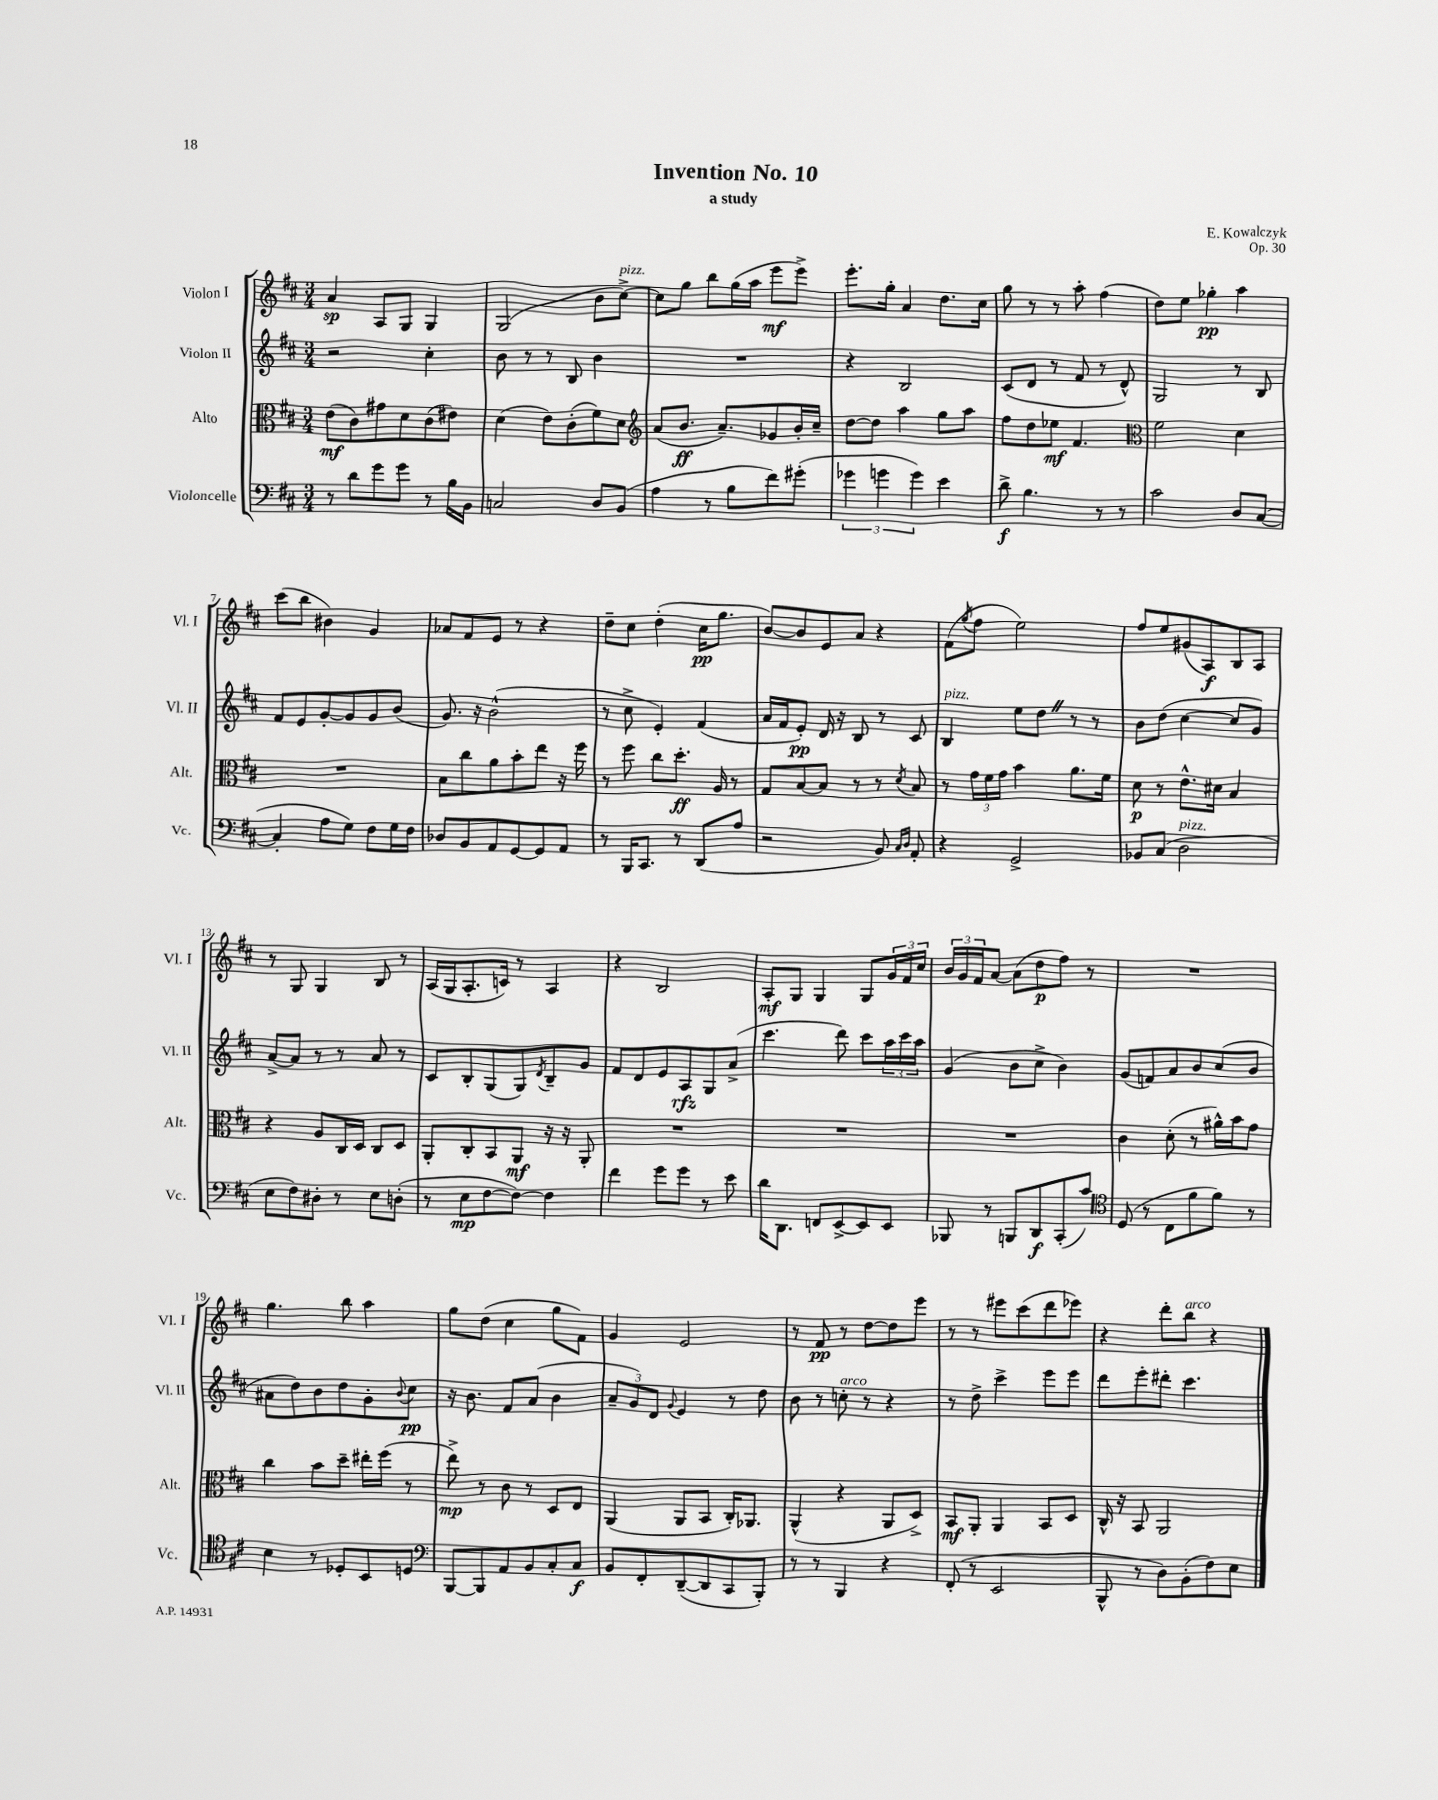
\header { title = "Invention No. 10" composer = "E. Kowalczyk" subtitle = "a study" opus = "Op. 30" }
<<
\new StaffGroup <<
\new Staff = "s0" \with { instrumentName = "Violon I" shortInstrumentName = "Vl. I" } {
    \clef treble \key d \major \numericTimeSignature \time 3/4
    a'4\sp a8 g8 g4 |
    g2( b'8 cis''8~->^\markup { \italic "pizz." }) |
    cis''8 g''8 b''8 g''16( a''16 e'''8\mf e'''8->) |
    e'''8.-. g''16-. a'4 d''8. cis''16 |
    g''8 r8 r8 a''8-. fis''4( |
    d''8) e''8 ges''4-.\pp a''4 |
    cis'''8( b''8 bis'4) g'4 |
    aes'8 fis'8 e'8 r8 r4 |
    d''8-- cis''8 d''4-.( cis''16\pp g''8. |
    b'8~) b'8 e'8 a'8 r4 |
    fis'8( \acciaccatura { g''8 } fis''8 e''2) |
    fis''8 e''8 gis'8( a8\f) b8 a8 |
    r8 g8 g4 b8 r8 |
    a16( g16 a8.-. c'16) r8 a4 |
    r4 b2 |
    a8-.\mf g8 g4 g8 \tuplet 3/2 { g'16 fis'16 cis''16 } |
    \tuplet 3/2 { b'16 g'16 fis'16 } a'8~ a'8( d''8\p fis''8) r8 |
    R2. |
    g''4. b''8 a''4 |
    g''8 d''8( cis''4 g''8 fis'8) |
    g'4 e'2 |
    r8 fis'8\pp r8 d''8~ d''8 e'''8 |
    r8 r8 eis'''8 cis'''8( d'''8 ees'''8) |
    r4 d'''8-. b''8^\markup { \italic "arco" } r4 \bar "|." |
}
\new Staff = "s1" \with { instrumentName = "Violon II" shortInstrumentName = "Vl. II" } {
    \clef treble \key d \major \numericTimeSignature \time 3/4
    r2 cis''4-. |
    b'8 r8 r8 b8 b'4 |
    R2. |
    r4 b2 |
    cis'8( d'8 r8 fis'8 r8 d'8-^) |
    g2 r8 b8 |
    fis'8 e'8 g'8~-. g'8 g'8 b'8( |
    g'8.) r16 b'2-^( |
    r8 cis''8-> e'4-.) fis'4( |
    a'16 fis'16 e'8-.\pp) d'16 r16 b8 r8 cis'8 |
    b4^\markup { \italic "pizz." } e''8 d''8 \once \override BreathingSign.text = \markup { \musicglyph "scripts.caesura.straight" } \breathe r8 r8 |
    b'8 d''8( cis''4~ cis''8 g'8) |
    a'8~-> a'8 r8 r8 a'8 r8 |
    cis'8 b8-. g8( g8) \acciaccatura { d'8 } b8-- g'8 |
    fis'8 d'8 e'8 a8\rfz g8 a'8->( |
    cis'''4. d'''8) cis'''8 \tuplet 3/2 { a''16 cis'''16 a''16 } |
    g'4( b'8 cis''8-> b'4) |
    g'8( f'8) a'8 b'8 cis''8( b'8 |
    ais'8 d''8) b'8 d''8 g'8-. \appoggiatura { b'8 } cis''8\pp |
    r16 b'8. fis'8 a'8( b'4 |
    \tuplet 3/2 { a'8-- g'8) d'8 } \appoggiatura { g'8 } e'4 r8 d''8 |
    b'8 r8 c''8-.^\markup { \italic "arco" } r8 r4 |
    r8 d''8-> cis'''4-> e'''8 e'''8 |
    d'''8 e'''8-. dis'''8-. cis'''4. \bar "|." |
}
\new Staff = "s2" \with { instrumentName = "Alto" shortInstrumentName = "Alt." } {
    \clef alto \key d \major \numericTimeSignature \time 3/4
    e'8\mf( cis'8) gis'8 d'8 cis'8( eis'8) |
    d'4( e'8) cis'8-.( fis'8) d'8 |
    \clef treble a'8( b'8.\ff a'8.--) ges'8 b'16-. cis''16-- |
    d''8~ d''8 a''4 g''8 a''8 |
    fis''8 d''8 ees''8\mf fis'4. |
    \clef alto fis'2 d'4 |
    R2. |
    b8 cis''8 a'8 b'8-. e''8 r16 fis''16 |
    r8 fis''8 cis''8 d''8.-.\ff a16 r8 |
    g8 b8~ b8 r8 r8 \acciaccatura { d'8 } b8 |
    r8 \tuplet 3/2 { g'16 fis'16 g'16 } b'4 a'8. fis'16 |
    d'8\p r8 e'8.-^ dis'16 b4 |
    r4 a8 cis16 d16 cis8 d8 |
    a,8-. cis8-. b,8 a,8\mf r16 r16 a,8-. |
    R2. |
    R2. |
    R2. |
    cis'4 d'8-.( r8 ais'16-^) b'16 g'8 |
    cis''4 b'8 d''8-- eis''16-. fis''16( r8 |
    e''8->\mp) r8 cis'8 r8 d8 e8 |
    a,4( a,8 b,8 cis16-.) aes,8. |
    a,4-^( r4 a,8 d8->) |
    b,8\mf a,8-. a,4 b,8 d8 |
    cis16-^ r16 b,8 a,2 \bar "|." |
}
\new Staff = "s3" \with { instrumentName = "Violoncelle" shortInstrumentName = "Vc." } {
    \clef bass \key d \major \numericTimeSignature \time 3/4
    r8 d'8 g'8 g'8 r8 b16 b,16 |
    c2 d8 b,8( |
    a4 r8 b8 fis'8) gis'8-.( |
    \tuplet 3/2 { ges'4 g'4 g'4) } e'4 |
    d'8->\f b4. r8 r8 |
    cis'2 d8 cis8~( |
    cis4-. a8 g8) fis8 g16 fis16 |
    des8 b,8 a,8 g,8~ g,8 a,8 |
    r8 b,,16 cis,8. r8 d,8( a8 |
    r2 b,8) \grace { cis16 d16 } a,8-. |
    r4 g,2-> |
    bes,8 cis8( d2^\markup { \italic "pizz." } |
    e8 fis8) dis8-. r8 e8 d8-.( |
    r8 e8\mp fis8~ fis8~) fis4 |
    fis'4 g'8 g'8 r8 e'8 |
    d'16 d,8. f,8 e,8~-> e,8 e,8 |
    bes,,8 r8 b,,8 d,8\f cis,8-.( cis'8) |
    \clef tenor d8( r8 cis8 fis'8 fis'8) r8 |
    b4 r8 des8-. b,8 d8 |
    \clef bass b,,8~ b,,8 a,8 b,8 cis8-. cis8\f |
    b,8 fis,8-. d,8~--( d,8 cis,8 b,,8-.) |
    r8 r8 b,,4 r4 |
    fis,8-.( r8 e,2 |
    b,,8-^ r8 d8) b,8-.( fis8) e8 \bar "|." |
}
>>
>>
